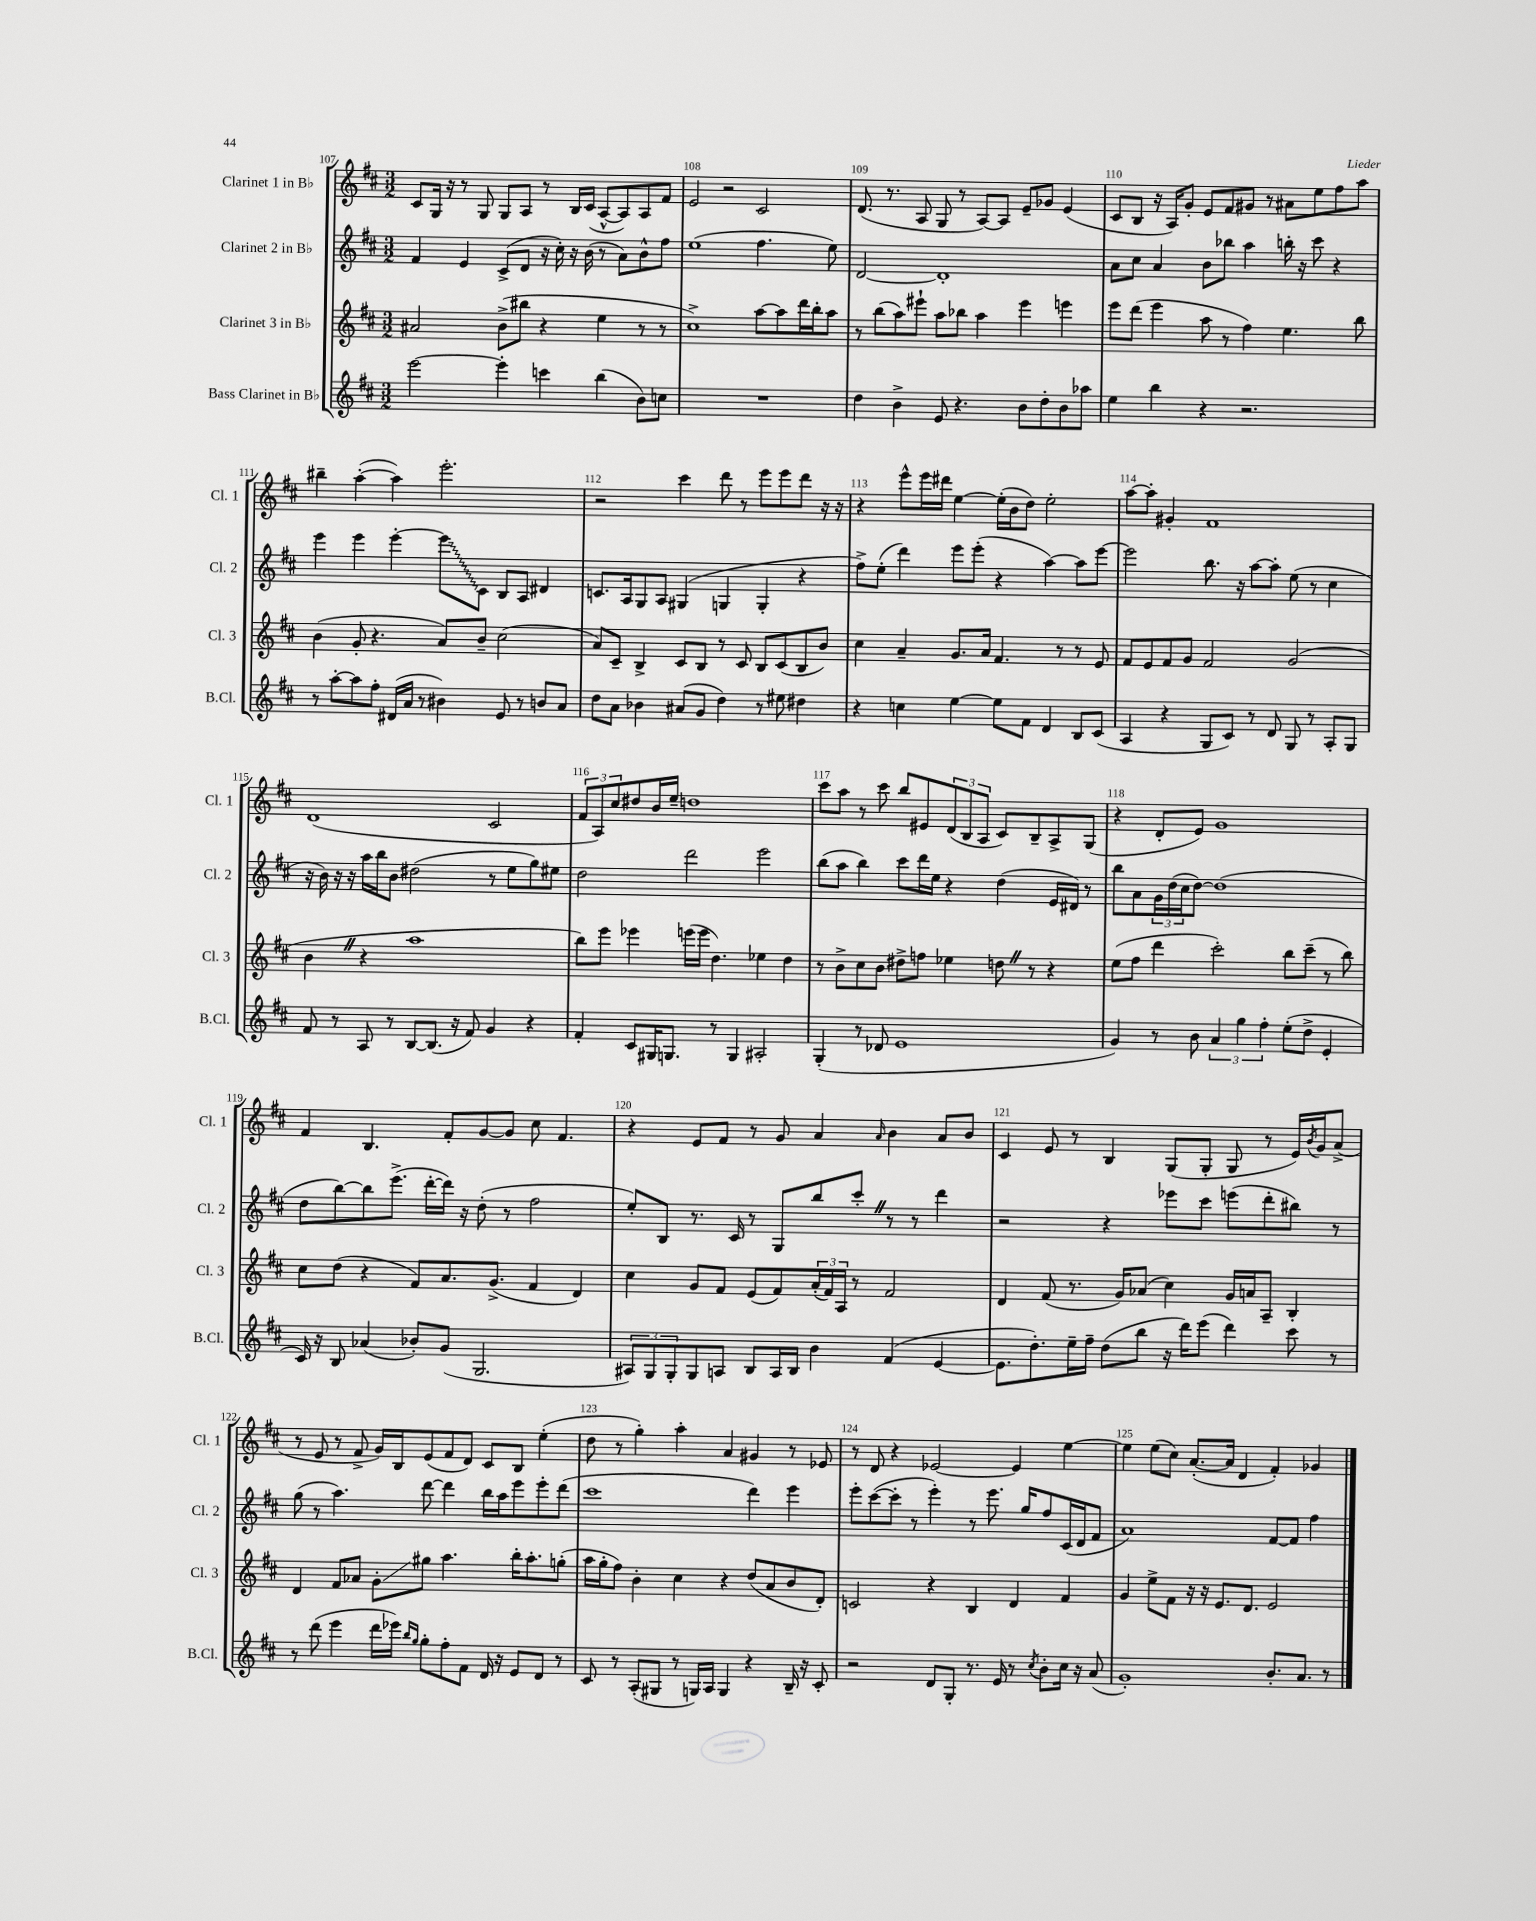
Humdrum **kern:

**kern	**kern	**kern	**kern
*staff4	*staff3	*staff2	*staff1
*clefG2	*clefG2	*clefG2	*clefG2
*k[f#c#]	*k[f#c#]	*k[f#c#]	*k[f#c#]
*M3/2	*M3/2	*M3/2	*M3/2
[2eee\	2a#/	4f#/	8c#/L
.	.	.	16G/Jk
.	.	.	16r
.	.	4e/	8r
.	.	.	8G/
4eee'\]	(8b^\L	(8c#^/L	8G/L
.	8bb#\J	8d/J	8A/J
4ccc\	4r	16r	8r
.	.	16cc#'\)	.
.	.	16r	16B/LL
.	.	(16b\	(16c#/JJ
(4bb\	4ee\	8r	[8A^^/L
.	.	8a\L)	8A/])
8b\L)	8r	8b^^\	8A/
8cc\J	8r	8ff#\J	8f#/J
=	=	=	=
1.r	1cc#^)	(1ee	2e/
.	.	.	2r
.	[8aa\L	4.ff#\	2c#/
.	8aa\]	.	.
.	16ddd\L	.	.
.	16bb'\J	.	.
.	8aa\J	8ee\)	.
=	=	=	=
4dd\	8r	[2d/	(8.d/
.	(8bb\L	.	.
.	.	.	8.r
4b^\	8aa\)	.	.
.	8eee#`\J	.	8A/
8e/	8aa\L	1d']	8G/
4.r	8bb-\J	.	8r
.	4aa\	.	[8A/L)
.	.	.	8A/]J
8b\L	4eee#\	.	8e~/L
8dd'\	.	.	8g-/J
8b\	4eee\	.	(4e/
8aa-\J	.	.	.
=	=	=	=
4ee\	8eee\L	8a\L	8c#/L
.	(8ddd\J	8cc#\J	8B/J
4bb\	4eee\	4a/	16r
.	.	.	16A/LK)
.	.	.	8g'/J
4r	8aa\	8b\L	8e/L
.	8r	8bb-\J	8f#/
2.r	4ff#\)	4aa\	8g#/J
.	.	.	8r
.	4.ee\	16bb'\	8a#\L
.	.	16r	.
.	.	8ccc#\	8ee\
.	.	4r	8ff#\
.	8bb\	.	8aa\J
=	=	=	=
8r	(4b\	4eee\	4bb#~\
[8aa'\L	.	.	.
8aa\]	8g'/	4eee\	([4aa'\
8ff#'\J	4.r	.	.
(16d#/LL	.	[4eee'\	4aa\])
16a/JJ	.	.	.
8r	.	.	.
4b#\)	8a/L)	8eee\]L	2.eee'\
.	8b~/J	8c#\J	.
8e/	(2cc#\	8B/L	.
8r	.	8A/J	.
8b/L	.	4d#/	.
8a/J	.	.	.
=	=	=	=
8dd\L	8a/L)	8.c/L	2r
8a\J	8c#~/J	.	.
.	.	16A/k	.
4b-\	4B^/	8G/	.
.	.	8A/J	.
(8a#/L	8c#/L	(4G#/	4ccc#\
8g/J	8B/J	.	.
4dd\)	8r	4G/	8ddd\
.	8c#/	.	8r
8r	8B/L	4G'/	8eee\L
8ee#\	(8c#/	.	8eee\
4dd#\	8B/	4r	8ddd\J
.	8b/J)	.	16r
.	.	.	16r
=	=	=	=
4r	4cc#\	8ff#^\L)	4r
.	.	(8ee'\J	.
4cc\	4a~/	4ddd\)	8eee^^\L
.	.	.	16eee\L
.	.	.	16ddd#\JJ
[4ee\	8.g/L	8eee\L	[4ee\
.	.	(8eee'\J	.
.	16a/Jk	.	.
8ee\]L	4.f#/	4r	(16ee'\]LL
.	.	.	16b\J
8f#\J	.	.	8dd\J)
4d/	.	[4aa\)	2ee'\
.	8r	.	.
8B/L	8r	8aa\]L	.
(8c#/J	8e/	[8eee\J	.
=	=	=	=
4A/	8f#/L	2eee\]	[8aa\L
.	8e/	.	8aa'\]J
4r	8f#/	.	4g#'/
.	8g/J	.	.
8G/L	2f#/	8.bb\	1f#
8c#/J)	.	.	.
.	.	16r	.
8r	.	[8aa\L	.
8d/	.	8aa'\]J	.
8G/	(2g/	(8ee\	.
8r	.	8r	.
8A'/L	.	4cc#\	.
8G/J	.	.	.
=	=	=	=
8f#/	4b\	16r	(1d
.	.	16b\)	.
8r	.	16r	.
.	.	16r	.
8A/	4r	16aa\LL	.
.	.	16bb\J	.
8r	.	8b\J	.
[8B/L	1aa	(2dd#\	.
(8.B/]J	.	.	.
16r	.	.	.
8f#/)	.	.	.
4g/	.	8r	2c#/
.	.	8ee\L	.
4r	.	8gg\)	.
.	.	8ee#\J	.
=	=	=	=
4f#'/	8bb\L)	2dd\	12f#/L
.	.	.	12A/)
.	8eee\J	.	.
.	.	.	12cc#/
8c#/L	4eee-\	.	8dd#/
16G#/K	.	.	16b/L
8.G/J	.	.	16ee~/JJ
.	(16eee\LL	2ddd\	1dd
.	16eee\JJ	.	.
8r	4.dd\)	.	.
4G/	.	.	.
2A#'/	4ee-\	2eee\	.
.	4dd\	.	.
=	=	=	=
(4G'/	8r	(8bb\L	8ccc#\L
.	8b^\L	8aa\J	8aa\J
8r	8cc#\	4bb\)	8r
8d-/	8b\J	.	8ccc#\
1e	8dd#^\L	8ccc#\L	8bb/L
.	8ff\J	16ddd\L	8e#/
.	.	16ee\JJ	.
.	4ee-\	4r	(12d/
.	.	.	12B/
.	.	.	12A/J
.	8dd\	(4dd\	8c#/L)
.	8r	.	8B~/
.	4r	16e/LL	8A^/
.	.	16d#/JJ)	.
.	.	8r	(8G/J
=	=	=	=
4g/)	(8ee\L	8bb\L	4r
.	8ff#\J	8a\	.
8r	4ddd\	24g\L	8d'/L
.	.	(24dd\	.
.	.	24cc#\J	.
8b\	.	[8dd\J)	8e/J)
6a/	2ccc#'\)	(1dd]	1g
6gg\	.	.	.
6ff#'\	.	.	.
(8ee'\L	8bb\L	.	.
8dd^\J	(8ccc#~\J	.	.
4e'/	8r	.	.
.	8bb\)	.	.
=	=	=	=
16c#/)	8cc#\L	8dd\L	4f#/
16r	.	.	.
8B/	(8dd\J	[8bb\)	.
(4a-/	4r	8bb\]	4.B/
.	.	(8.eee^\J	.
8b-'/L)	8f#/L)	.	.
.	.	[16ddd'\LL	.
(8g/J	8.a/	16ddd\]JJ)	8f#'/L
.	.	16r	.
2.G/	.	(8dd'\	[8g/
.	(8.g^/J	.	.
.	.	8r	8g/]J
.	4f#/	2ff#\	8cc#\
.	.	.	4.f#/
.	4d/)	.	.
=	=	=	=
12A#/L)	4cc#\	8ee'/L)	4r
12G/	.	.	.
.	.	8B/J	.
12G'/	.	.	.
8G/	8g/L	8.r	8e/L
8A/J	8f#/J	.	8f#/J
.	.	16c#/	.
8B/L	(8e/L	8r	8r
16A/L	8f#/)	8G/L	8g/
16B/JJ	.	.	.
4b\	(24a'/L	8bb/	4a/
.	24f#/)	.	.
.	24A/JJ	.	.
.	8r	8ccc#'/J	.
.	.	.	16qqa/
(4f#/	2f#/	8r	4b\
.	.	8r	.
[4e/	.	4ddd\	8a/L
.	.	.	8b/J
=	=	=	=
8.e\]L	4d/	2r	4c#/
8.dd'\)	.	.	.
.	(8f#/	.	8e/
16ee~\L	8.r	.	8r
16ff#~\JJ	.	.	.
(8dd\L	.	4r	4B/
.	16g/LK)	.	.
8bb\J	(8a-/J	.	.
16r	4cc#\)	8eee-\L	(8G/L
16ddd\LK)	.	.	.
(8eee\J	.	8ccc#\J	8G'/J
4ddd\)	16g/LL	(8eee\L	8G/
.	16a/J	.	.
.	8A~/J	8ddd'\	8r
8ccc#\	4B'/	8bb#\J)	16e/LL)
.	.	.	8qb/
.	.	.	16g/J
8r	.	8r	(8a^/J
=	=	=	=
8r	4d/	(8gg\	8r
(8ddd\	.	8r	8e/
4eee\	8f#/L	4.aa\)	8r
.	8a-/J	.	8f#^/
16ddd\LL	8g'\L	.	16g/LL)
16eee-\JJ)	.	.	16B/J
16qqbb/LL	.	.	.
16qqgg/JJ	.	.	.
8gg'\L	8gg#\J	[8ddd\	(8e/
8ff#'\	4.aa\	4ddd\]	8f#/
8f#\J	.	.	8d/J)
16d/	.	16bb\LL	8c#/L
16r	.	16aa\J	.
8e/L	16bb'\LK	8eee\	8B/J
.	8.aa'\	.	.
8d/J	.	8eee'\	(4ee'\
8r	(8gg'\J	(8ddd\J	.
=	=	=	=
8c#/	16aa\LL	1ccc#	8dd\
.	16gg'\J	.	.
8r	8ff#\J)	.	8r
(8A'/L	4b'\	.	4gg'\)
8G#/J	.	.	.
8r	4cc#\	.	4aa'\
16G/LL)	.	.	.
16A/JJ	.	.	.
4G/	4r	.	4a/
4r	(8dd/L	4ddd\)	4g#/
.	8a/	.	.
16B~/	8b/	4eee\	8r
16r	.	.	.
8c#'/	8d'/J)	.	8e-/
=	=	=	=
2r	2c/	8eee'\L	8r
.	.	([8ccc#\	8d/
.	.	8ccc#'\]J	4r
.	.	8r	.
8d/L	4r	4eee'\)	[2e-/
8G'/J	.	.	.
8.r	4B/	8r	.
.	.	8.eee\	.
16e/	.	.	.
8r	4d/	.	4e-/]
.	.	16gg/LK	.
8qcc#/	.	.	.
8b'\L	.	8ff#/	.
16cc#\Jk	4f#/	(16c#/L	[4ee\
16r	.	16d/J	.
(8a/	.	8f#/J	.
=	=	=	=
1g')	4g/	1a)	4ee\]
.	8ee^\L	.	(8ee\L
.	8f#\J	.	8cc#\J)
.	16r	.	([8.a'/L
.	16r	.	.
.	8.e/L	.	.
.	.	.	16a/]Jk
.	.	.	4d/
.	8.d/J	.	.
8.b'/L	2e/	[8f#/L	4f#'/)
.	.	8f#/]J	.
8.a/J	.	.	.
.	.	4ff#\	4g-/
8r	.	.	.
==	==	==	==
*-	*-	*-	*-
